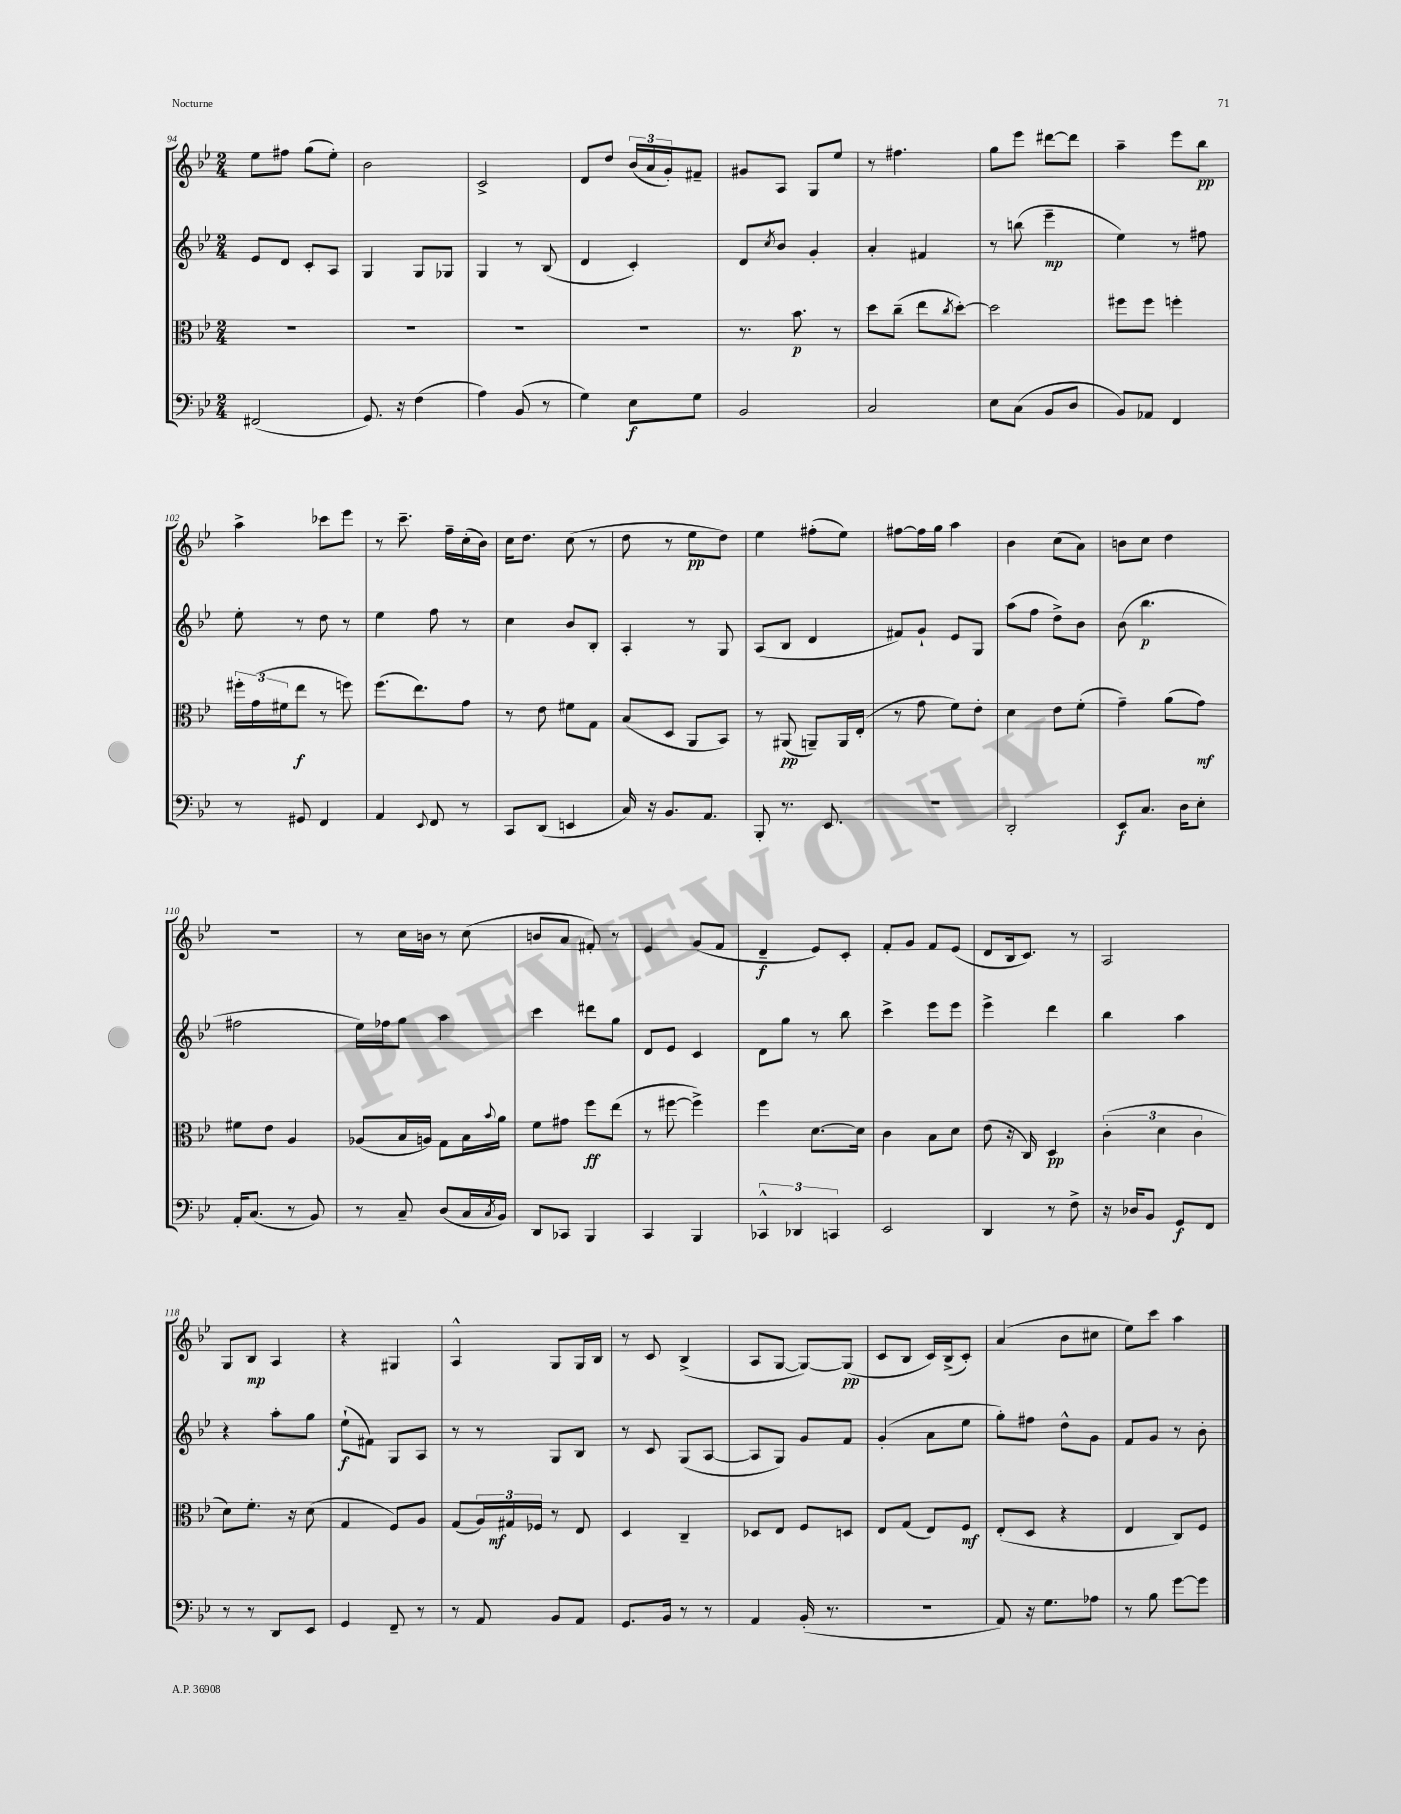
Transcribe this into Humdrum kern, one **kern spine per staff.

**kern	**dynam	**kern	**dynam	**kern	**dynam	**kern	**dynam
*part4	*part4	*part3	*part3	*part2	*part2	*part1	*part1
*staff4	*staff4	*staff3	*staff3	*staff2	*staff2	*staff1	*staff1
*clefF4	*	*clefC3	*	*clefG2	*	*clefG2	*
*k[b-e-]	*	*k[b-e-]	*	*k[b-e-]	*	*k[b-e-]	*
*M2/4	*	*M2/4	*	*M2/4	*	*M2/4	*
=94	=94	=94	=94	=94	=94	=94	=94
(2FF#X/	.	2r	.	8e-/L	.	8ee-\L	.
.	.	.	.	8d/J	.	8ff#X\J	.
.	.	.	.	8c'/L	.	(8gg\L	.
.	.	.	.	8A/J	.	8ee-'\J)	.
=95	=95	=95	=95	=95	=95	=95	=95
8.GG/)	.	2r	.	4G/	.	2b-\	.
16r	.	.	.	.	.	.	.
(4F\	.	.	.	8G/L	.	.	.
.	.	.	.	8G-X/J	.	.	.
=96	=96	=96	=96	=96	=96	=96	=96
4A\)	.	2r	.	4G/	.	2c^/	.
(8BB-/	.	.	.	8r	.	.	.
8r	.	.	.	(8B-/	.	.	.
=97	=97	=97	=97	=97	=97	=97	=97
4G\)	.	2r	.	4d/	.	8d/L	.
.	.	.	.	.	.	8dd/J	.
8E-\L	f	.	.	4c'/)	.	(24b-/LL	.
.	.	.	.	.	.	24a/	.
.	.	.	.	.	.	24g'/J)	.
8G\J	.	.	.	.	.	8f#X~/J	.
=98	=98	=98	=98	=98	=98	=98	=98
2BB-/	.	8.r	.	8d/L	.	8g#X/L	.
.	.	.	.	8qcc/	.	.	.
.	.	.	.	8b-/J	.	8A/J	.
.	.	8.b-\	p	.	.	.	.
.	.	.	.	4g'/	.	8G/L	.
.	.	8r	.	.	.	8ee-/J	.
=99	=99	=99	=99	=99	=99	=99	=99
2C/	.	8dd\L	.	4a'/	.	8r	.
.	.	(8cc~\J	.	.	.	4.ff#X\	.
.	.	8ee-\L	.	4f#X/	.	.	.
.	.	8qcc/	.	.	.	.	.
.	.	[8dd'\J)	.	.	.	.	.
=100	=100	=100	=100	=100	=100	=100	=100
8E-\L	.	2dd\]	.	8r	.	8gg\L	.
(8C\J	.	.	.	(8bbn\	.	8eee-\J	.
8BB-/L	.	.	.	4eee-~\	mp	[8ddd#X\L	.
8D/J	.	.	.	.	.	8ddd#\J]	.
=101	=101	=101	=101	=101	=101	=101	=101
8BB-/L)	.	8ff#X\L	.	4ee-\)	.	4aa~\	.
8AA-X/J	.	8ff#\J	.	.	.	.	.
4FF/	.	4ffn'\	.	8r	.	8eee-\L	.
.	.	.	.	8ff#X\	.	8bb-\J	pp
!!LO:LB:g=z
=102	=102	=102	=102	=102	=102	=102	=102
8r	.	24ff#X'\LL	.	8ee-'\	.	4aa^\	.
.	.	(24g\	.	.	.	.	.
.	.	24f#X\J	.	.	.	.	.
8GG#X/	.	8ee-\J	f	8r	.	.	.
4FF/	.	8r	.	8dd\	.	8ccc-X\L	.
.	.	8ffn\)	.	8r	.	8eee-\J	.
=103	=103	=103	=103	=103	=103	=103	=103
4AA/	.	(8.ff\L	.	4ee-\	.	8r	.
.	.	.	.	.	.	8.ccc~\	.
.	.	8.ee-\)	.	.	.	.	.
8qqEE-/	.	.	.	.	.	.	.
8FF/	.	.	.	8ff\	.	.	.
.	.	.	.	.	.	16ff~\LL	.
8r	.	8g\J	.	8r	.	(16cc'\	.
.	.	.	.	.	.	16b-\JJ)	.
=104	=104	=104	=104	=104	=104	=104	=104
8CC/L	.	8r	.	4cc\	.	16cc\KL	.
.	.	.	.	.	.	8.dd\J	.
(8DD/J	.	8e-\	.	.	.	.	.
4EEn/	.	8f#X\L	.	8b-/L	.	(8cc\	.
.	.	8G\J	.	8B-'/J	.	8r	.
=105	=105	=105	=105	=105	=105	=105	=105
16C/)	.	(8B-/L	.	4A'/	.	8dd\	.
16r	.	.	.	.	.	.	.
8.BB-/L	.	8D/J	.	.	.	8r	.
.	.	8AA/L	.	8r	.	8ee-\L	pp
8.AA/J	.	.	.	.	.	.	.
.	.	8BB-/J)	.	8G/	.	8dd\J)	.
=106	=106	=106	=106	=106	=106	=106	=106
8BBB-'/	.	8r	.	(8A/L	.	4ee-\	.
8.r	.	(8AA#X/	pp	8B-/J	.	.	.
.	.	8AAn~/L)	.	4d/	.	(8ff#X'\L	.
8.EE-/	.	.	.	.	.	.	.
.	.	16AA/L	.	.	.	8ee-\J)	.
.	.	(16E-'/JJ	.	.	.	.	.
=107	=107	=107	=107	=107	=107	=107	=107
2r	.	8r	.	8f#X/L)	.	[8ff#X\L	.
.	.	8g\	.	8g`/J	.	16ff#\L]	.
.	.	.	.	.	.	16gg\JJ	.
.	.	8f\L)	.	8e-/L	.	4aa\	.
.	.	8e-'\J	.	8G/J	.	.	.
=108	=108	=108	=108	=108	=108	=108	=108
2DD'/	.	4d\	.	(8aa\L	.	4b-\	.
.	.	.	.	8ff\J	.	.	.
.	.	8e-\L	.	8dd^\L)	.	(8cc\L	.
.	.	(8f'\J	.	8b-\J	.	8a\J)	.
=109	=109	=109	=109	=109	=109	=109	=109
8EE-/L	f	4g~\)	.	(8b-\	.	8bn\L	.
8.C/J	.	.	.	4.bb-\	p	8cc\J	.
.	.	(8a\L	.	.	.	4dd\	.
16D\KL	.	.	.	.	.	.	.
8E-'\J	.	8g\J)	mf	.	.	.	.
!!LO:LB:g=z
=110	=110	=110	=110	=110	=110	=110	=110
16AA'/KL	.	8f#X\L	.	2ff#X\	.	2r	.
(8.C/J	.	.	.	.	.	.	.
.	.	8e-\J	.	.	.	.	.
8r	.	4A/	.	.	.	.	.
8BB-/)	.	.	.	.	.	.	.
=111	=111	=111	=111	=111	=111	=111	=111
8r	.	(8A-X/L	.	16ee-\LL)	.	8r	.
.	.	.	.	16ff-X\J	.	.	.
8C~/	.	16B-/L	.	8gg\J	.	16cc\LL	.
.	.	16An/JJ)	.	.	.	16bn\JJ	.
(8D/L	.	8G\L	.	4aa\	.	8r	.
16C/L	.	16B-\L	.	.	.	(8cc\	.
8qC/	.	8qqb-/	.	.	.	.	.
16BB-/JJ)	.	16a\JJ	.	.	.	.	.
=112	=112	=112	=112	=112	=112	=112	=112
8DD/L	.	8f\L	.	4ccc\	.	8bn/L	.
8CC-X/J	.	8g#X\J	.	.	.	8a/J	.
4BBB-/	.	8ff\L	ff	8ddd#X\L	.	8f#X'/)	.
.	.	(8ee-\J	.	8gg\J	.	8r	.
=113	=113	=113	=113	=113	=113	=113	=113
4CC/	.	8r	.	8d/L	.	4e-/	.
.	.	[8ff#X\	.	8e-/J	.	.	.
4BBB-/	.	4ff#^\])	.	4c/	.	(8g/L	.
.	.	.	.	.	.	8f/J	.
=114	=114	=114	=114	=114	=114	=114	=114
6CC-X^^/	.	4ff\	.	8d\L	.	4d~/	f
.	.	.	.	8gg\J	.	.	.
6DD-X/	.	.	.	.	.	.	.
.	.	[8.d\L	.	8r	.	8e-/L)	.
6CCn/	.	.	.	.	.	.	.
.	.	.	.	8bb-\	.	8c'/J	.
.	.	16d\Jk]	.	.	.	.	.
=115	=115	=115	=115	=115	=115	=115	=115
2EE-/	.	4c\	.	4ccc^\	.	8f'/L	.
.	.	.	.	.	.	8g/J	.
.	.	8B-\L	.	8eee-\L	.	8f/L	.
.	.	8d\J	.	8eee-\J	.	(8e-/J	.
=116	=116	=116	=116	=116	=116	=116	=116
4DD/	.	(8e-\	.	4eee-^\	.	8d/L	.
.	.	16r	.	.	.	16B-/k	.
.	.	16C/)	.	.	.	8.c/J)	.
8r	.	4D/	pp	4ddd\	.	.	.
8F^\	.	.	.	.	.	8r	.
=117	=117	=117	=117	=117	=117	=117	=117
16r	.	(6c'\	.	4bb-\	.	2A/	.
16D-X/KL	.	.	.	.	.	.	.
8BB-/J	.	.	.	.	.	.	.
.	.	6d\	.	.	.	.	.
8GG/L	f	.	.	4aa\	.	.	.
.	.	6c\	.	.	.	.	.
8FF/J	.	.	.	.	.	.	.
!!LO:LB:g=z
=118	=118	=118	=118	=118	=118	=118	=118
8r	.	8d\L)	.	4r	.	8G/L	.
8r	.	8.f'\J	.	.	.	8B-/J	mp
8DD/L	.	.	.	8aa'\L	.	4A/	.
.	.	16r	.	.	.	.	.
8EE-/J	.	(8d\	.	8gg\J	.	.	.
=119	=119	=119	=119	=119	=119	=119	=119
4GG/	.	4G/	.	(8ee-`\L	f	4r	.
.	.	.	.	8f#X\J)	.	.	.
8FF~/	.	8F/L)	.	8G/L	.	4G#X/	.
8r	.	8A/J	.	8A/J	.	.	.
=120	=120	=120	=120	=120	=120	=120	=120
8r	.	(8G/L	.	8r	.	4A^^/	.
8AA/	.	24A/L)	.	8r	.	.	.
.	.	24G#X/	mf	.	.	.	.
.	.	24F-X/JJ	.	.	.	.	.
8BB-/L	.	8r	.	8G/L	.	8G/L	.
8AA/J	.	8E-/	.	8B-/J	.	16G/L	.
.	.	.	.	.	.	16B-/JJ	.
=121	=121	=121	=121	=121	=121	=121	=121
8.GG/L	.	4D/	.	8r	.	8r	.
.	.	.	.	8c/	.	8c/	.
16BB-/Jk	.	.	.	.	.	.	.
8r	.	4C~/	.	(8G/L	.	(4B-^/	.
8r	.	.	.	[8A/J	.	.	.
=122	=122	=122	=122	=122	=122	=122	=122
4AA/	.	8D-X/L	.	8A/L]	.	8A/L	.
.	.	8E-/J	.	8G/J)	.	[8G/J	.
(16BB-'/	.	8F/L	.	8g/L	.	8G/L_)	.
8.r	.	.	.	.	.	.	.
.	.	8Dn/J	.	8f/J	.	(8G/J]	pp
=123	=123	=123	=123	=123	=123	=123	=123
2r	.	8E-/L	.	(4g'/	.	8c/L	.
.	.	(8G/J	.	.	.	8B-/J	.
.	.	8E-/L)	.	8a\L	.	16c/LL)	.
.	.	.	.	.	.	(16B-^/J	.
.	.	8F/J	mf	8ee-\J	.	8c'/J)	.
=124	=124	=124	=124	=124	=124	=124	=124
8AA/)	.	(8E-'/L	.	8gg'\L)	.	(4a/	.
16r	.	8D/J	.	8ff#X\J	.	.	.
8.G\L	.	.	.	.	.	.	.
.	.	4r	.	8dd^^\L	.	8b-\L	.
8A-X\J	.	.	.	8g\J	.	8cc#X\J	.
=125	=125	=125	=125	=125	=125	=125	=125
8r	.	4E-/	.	8f/L	.	8ee-\L)	.
8B-\	.	.	.	8g/J	.	8ccc\J	.
[8g\L	.	8C/L)	.	8r	.	4aa\	.
8g\J]	.	8F/J	.	8b-'\	.	.	.
==	==	==	==	==	==	==	==
*-	*-	*-	*-	*-	*-	*-	*-
